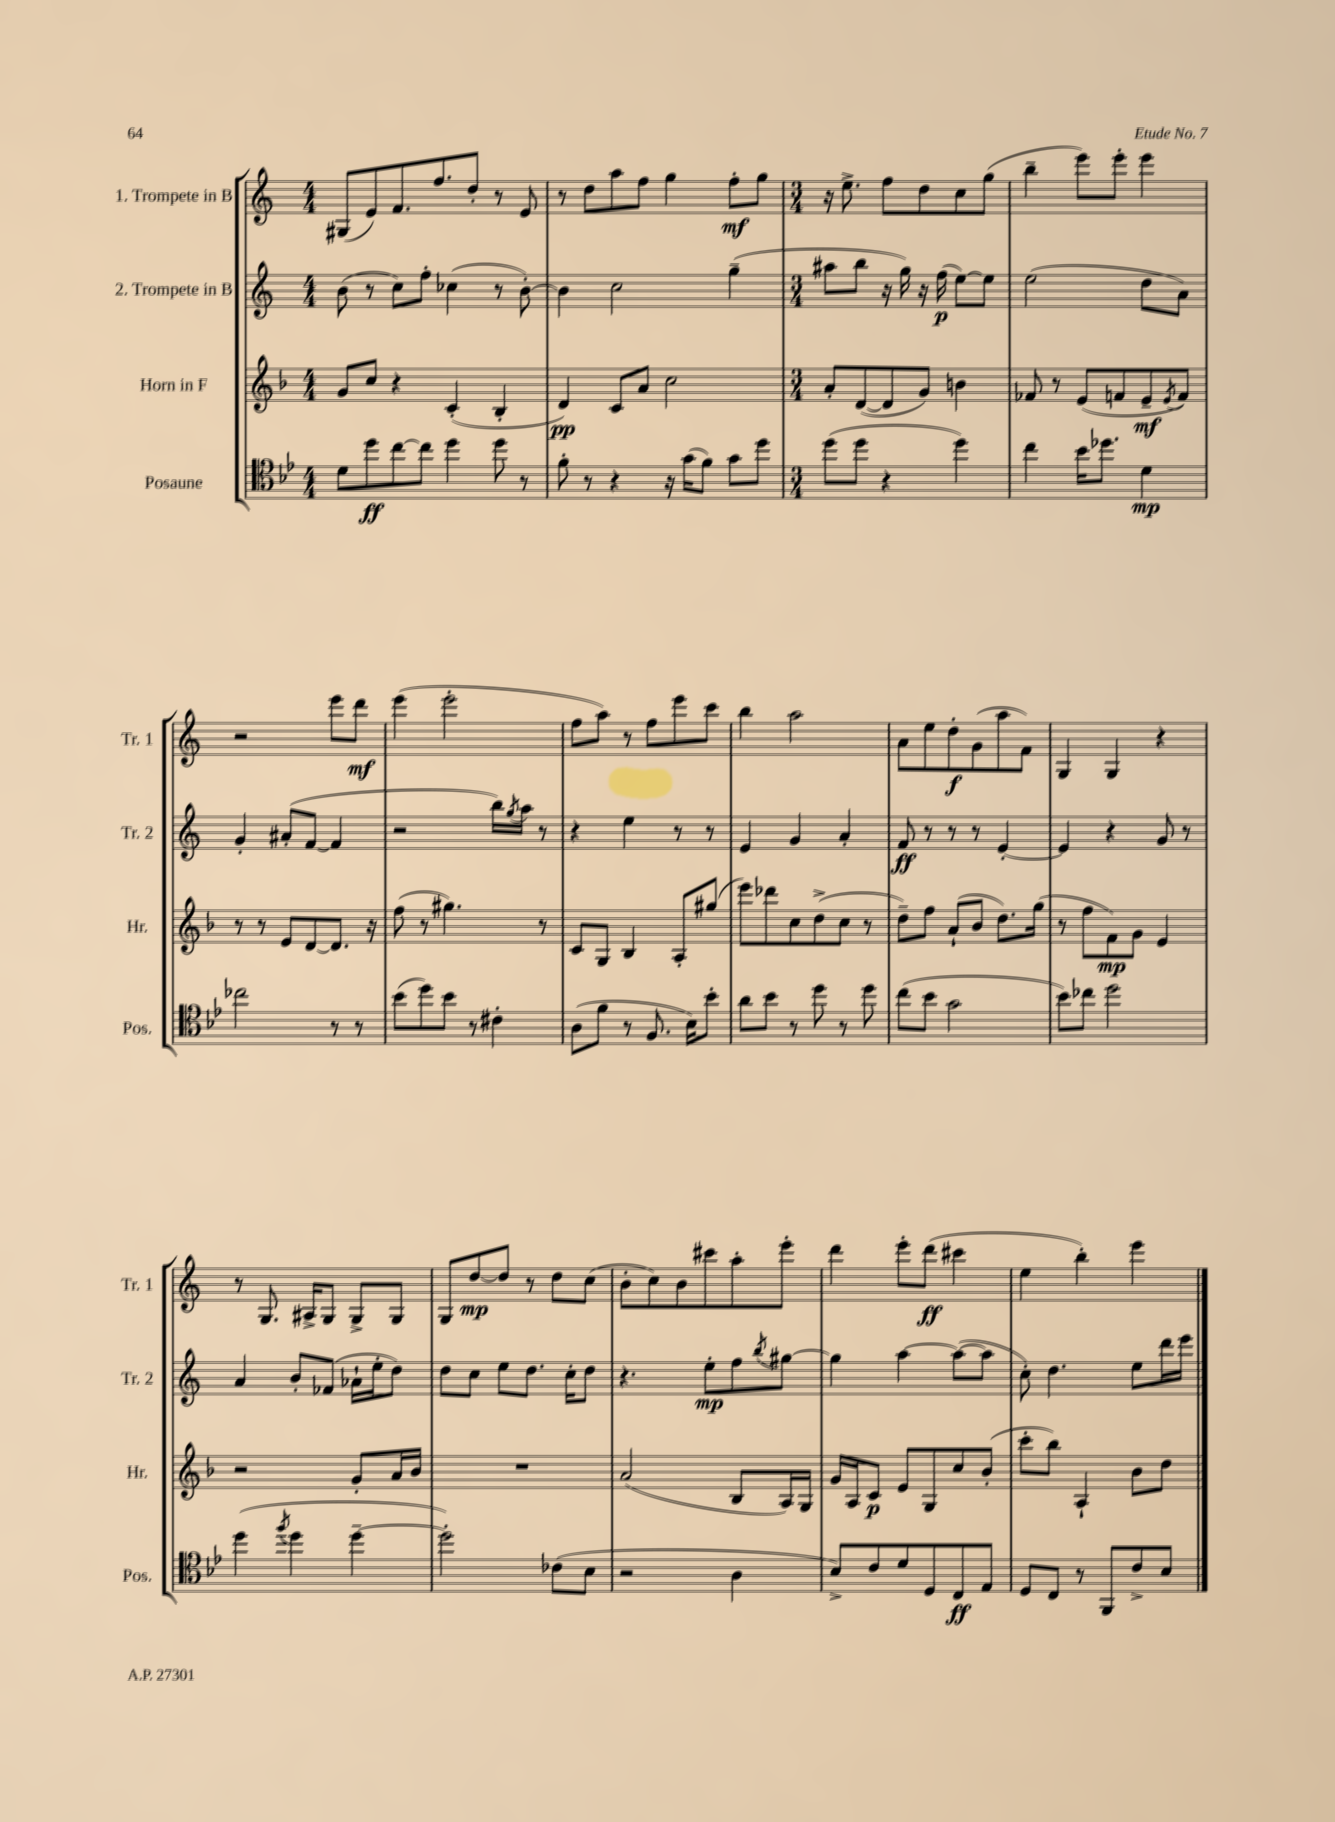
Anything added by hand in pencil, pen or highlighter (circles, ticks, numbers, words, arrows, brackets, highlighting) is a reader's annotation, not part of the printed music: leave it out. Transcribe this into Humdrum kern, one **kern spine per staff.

**kern	**dynam	**kern	**dynam	**kern	**dynam	**kern	**dynam
*part4	*part4	*part3	*part3	*part2	*part2	*part1	*part1
*staff4	*staff4	*staff3	*staff3	*staff2	*staff2	*staff1	*staff1
*I"Posaune	*	*I"Horn in F	*	*I"2. Trompete in B	*	*I"1. Trompete in B	*
*I'Pos.	*	*I'Hr.	*	*I'Tr. 2	*	*I'Tr. 1	*
*clefC4	*	*clefG2	*	*clefG2	*	*clefG2	*
*k[b-e-]	*	*k[b-]	*	*k[]	*	*k[]	*
*M4/4	*	*M4/4	*	*M4/4	*	*M4/4	*
=13	=13	=13	=13	=13	=13	=13	=13
8d\L	.	8g/L	.	(8b\	.	(8G#X/L	.
8dd\	ff	8cc/J	.	8r	.	8e/)	.
[8cc\	.	4r	.	8cc\L)	.	8.f/	.
8cc\J]	.	.	.	8ff'\J	.	.	.
.	.	.	.	.	.	8.ff/	.
4dd\	.	(4c'/	.	(4cc-X\	.	.	.
.	.	.	.	.	.	8dd'/J	.
8dd\	.	4B-'/	.	8r	.	8r	.
8r	.	.	.	[8b'\)	.	8e/	.
=14	=14	=14	=14	=14	=14	=14	=14
8f'\	.	4d/)	pp	4b\]	.	8r	.
8r	.	.	.	.	.	8dd\L	.
4r	.	8c/L	.	2cc\	.	8aa\	.
.	.	8a/J	.	.	.	8ff\J	.
16r	.	2cc\	.	.	.	4gg\	.
(16g\KL	.	.	.	.	.	.	.
8f\J)	.	.	.	.	.	.	.
8g\L	.	.	.	(4gg~\	.	8ff'\L	mf
8dd\J	.	.	.	.	.	8gg\J	.
=15	=15	=15	=15	=15	=15	=15	=15
*M3/4	*	*M3/4	*	*M3/4	*	*M3/4	*
(8dd\L	.	8a'/L	.	8aa#X\L	.	16r	.
.	.	.	.	.	.	8.ee^\	.
8dd\J	.	([8d/	.	8bb\J	.	.	.
4r	.	8d/]	.	16r	.	8ff\L	.
.	.	.	.	16gg\)	.	.	.
.	.	8g/J)	.	16r	.	8dd\	.
.	.	.	.	(16ff\	p	.	.
4dd\)	.	4bn\	.	[8ee\L)	.	8cc\	.
.	.	.	.	8ee\J]	.	(8gg\J	.
=16	=16	=16	=16	=16	=16	=16	=16
4cc\	.	8f-X/	.	(2ee\	.	4bb~\	.
.	.	8r	.	.	.	.	.
16b-\KL	.	(8e/L	.	.	.	8eee\L)	.
8.dd-X\J	.	.	.	.	.	.	.
.	.	8fn/	.	.	.	8eee'\J	.
4d\	mp	8e~/	mf	8dd\L	.	4eee\	.
.	.	8qe/	.	.	.	.	.
.	.	8f/J)	.	8a\J)	.	.	.
!!LO:LB:g=z
=17	=17	=17	=17	=17	=17	=17	=17
2cc-X\	.	8r	.	4g'/	.	2r	.
.	.	8r	.	.	.	.	.
.	.	8e/L	.	(8a#X'/L	.	.	.
.	.	[8d/	.	[8f/J	.	.	.
8r	.	8.d/J]	.	4f/]	.	8eee\L	.
8r	.	.	.	.	.	8ddd\J	mf
.	.	16r	.	.	.	.	.
=18	=18	=18	=18	=18	=18	=18	=18
(8b-\L	.	(8ff\	.	2r	.	(4eee\	.
8dd\)	.	8r	.	.	.	.	.
8b-\J	.	4.gg#X\)	.	.	.	2eee'\	.
8r	.	.	.	.	.	.	.
4c#X'\	.	.	.	16bb\LL)	.	.	.
.	.	.	.	8qgg/	.	.	.
.	.	.	.	16aa\JJ	.	.	.
.	.	8r	.	8r	.	.	.
=19	=19	=19	=19	=19	=19	=19	=19
(8A\L	.	8c/L	.	4r	.	8ff\L	.
8f\J	.	8G/J	.	.	.	8aa\J)	.
8r	.	4B-/	.	4ee\	.	8r	.
8.F/	.	.	.	.	.	8ff\L	.
.	.	8A'/L	.	8r	.	8eee\	.
16B-\KL)	.	.	.	.	.	.	.
8b-'\J	.	(8gg#X/J	.	8r	.	8ccc\J	.
=20	=20	=20	=20	=20	=20	=20	=20
8a\L	.	8eee\L)	.	4e/	.	4bb\	.
8b-\J	.	8ddd-X\	.	.	.	.	.
8r	.	8cc\	.	4g/	.	2aa\	.
8dd\	.	(8dd^\	.	.	.	.	.
8r	.	8cc\J	.	4a'/	.	.	.
8dd\	.	8r	.	.	.	.	.
=21	=21	=21	=21	=21	=21	=21	=21
(8cc\L	.	8dd~\L)	.	8f/	ff	8a\L	.
8b-\J	.	8ff\J	.	8r	.	8ee\	.
2g\	.	(8a`/L	.	8r	.	8dd'\	f
.	.	8b-/J	.	8r	.	(8g\	.
.	.	8.dd\L)	.	[4e'/	.	8aa\	.
.	.	.	.	.	.	8f\J)	.
.	.	(16gg\Jk	.	.	.	.	.
=22	=22	=22	=22	=22	=22	=22	=22
8b-\L)	.	8r	.	4e/]	.	4G/	.
8cc-X\J	.	8ff\L	.	.	.	.	.
2dd\	.	8f\)	mp	4r	.	4G/	.
.	.	8g\J	.	.	.	.	.
.	.	4e/	.	8g/	.	4r	.
.	.	.	.	8r	.	.	.
!!LO:LB:g=z
=23	=23	=23	=23	=23	=23	=23	=23
(4dd\	.	2r	.	4a/	.	8r	.
.	.	.	.	.	.	8.G/	.
8qff/	.	.	.	.	.	.	.
4dd\	.	.	.	8b'/L	.	.	.
.	.	.	.	.	.	16A#X^/KL	.
.	.	.	.	(8f-X/J	.	8G/J	.
[4dd~\	.	8g'/L	.	16a-X`\LL	.	8G^/L	.
.	.	.	.	16ee'\J	.	.	.
.	.	16a/L	.	8dd\J)	.	8G/J	.
.	.	16b-/JJ	.	.	.	.	.
=24	=24	=24	=24	=24	=24	=24	=24
2dd'\])	.	2.r	.	8dd\L	.	8G/L	.
.	.	.	.	8cc\J	.	[8dd/	mp
.	.	.	.	8ee\L	.	8dd/J]	.
.	.	.	.	8.dd\J	.	8r	.
(8c-X\L	.	.	.	.	.	8dd\L	.
.	.	.	.	16cc'\KL	.	.	.
8B-\J	.	.	.	8dd\J	.	(8cc\J	.
=25	=25	=25	=25	=25	=25	=25	=25
2r	.	(2a/	.	4.r	.	8b'\L	.
.	.	.	.	.	.	8cc\)	.
.	.	.	.	.	.	8b\	.
.	.	.	.	8ee'\L	mp	8ccc#X\	.
4A\	.	8B-/L	.	8ff\	.	8aa'\	.
.	.	.	.	8qbb/	.	.	.
.	.	16A/L)	.	[8gg#X\J	.	8eee'\J	.
.	.	16G/JJ	.	.	.	.	.
=26	=26	=26	=26	=26	=26	=26	=26
8B-^/L)	.	16g/LL	.	4gg#\]	.	4ddd\	.
.	.	16A/J	.	.	.	.	.
8c/	.	8c/J	p	.	.	.	.
8d/	.	8e/L	.	[4aa\	.	8eee'\L	.
8D/	.	8G/	.	.	.	(8ddd\J	ff
8C/	ff	8cc/	.	(8aa\L_	.	4ccc#X\	.
8E-/J	.	(8b-'/J	.	8aa\J]	.	.	.
=27	=27	=27	=27	=27	=27	=27	=27
8D/L	.	8ccc'\L	.	8cc'\)	.	4ee\	.
8C/J	.	8bb-\J)	.	4.dd\	.	.	.
8r	.	4A`/	.	.	.	4bb'\)	.
8FF/L	.	.	.	.	.	.	.
8c^/	.	8b-\L	.	8ee\L	.	4eee\	.
8B-/J	.	8dd\J	.	16ddd\L	.	.	.
.	.	.	.	16eee\JJ	.	.	.
==	==	==	==	==	==	==	==
*-	*-	*-	*-	*-	*-	*-	*-
